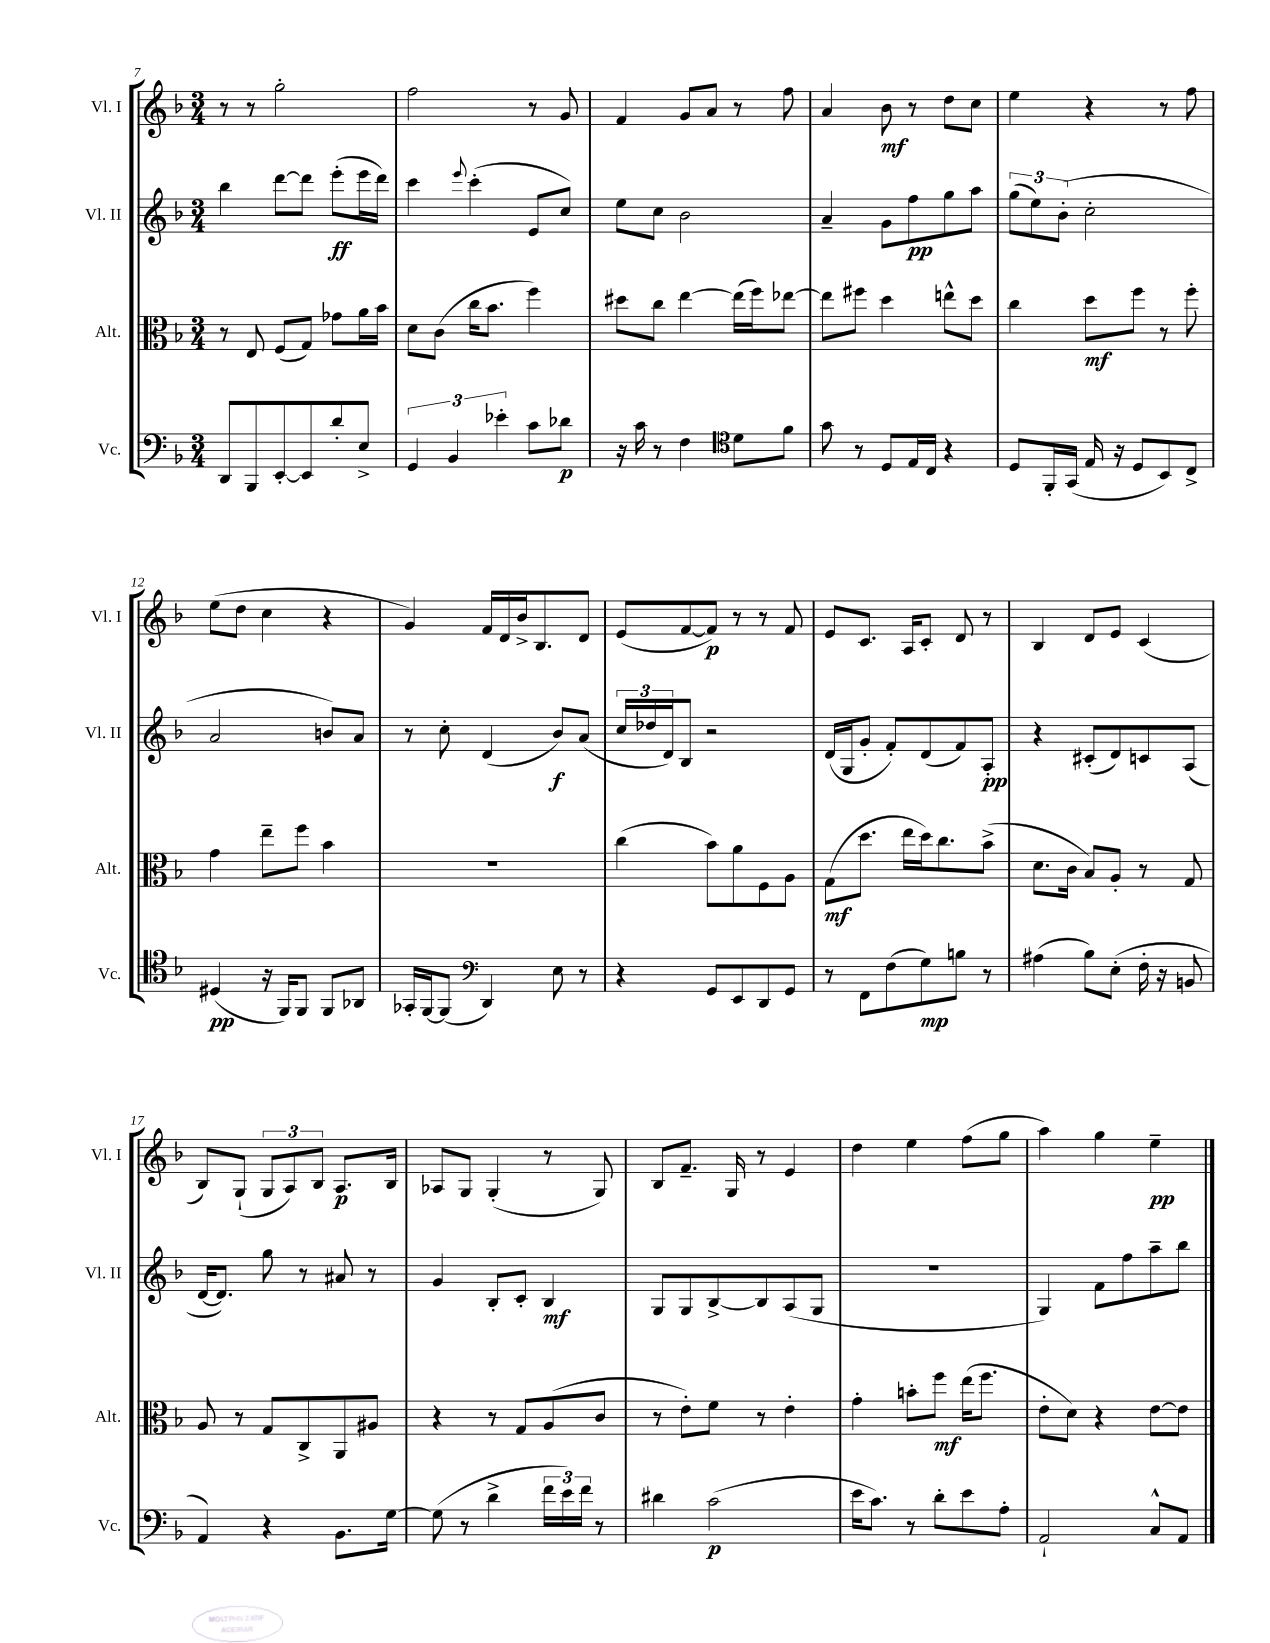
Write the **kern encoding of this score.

**kern	**kern	**kern	**kern
*staff4	*staff3	*staff2	*staff1
*clefF4	*clefC3	*clefG2	*clefG2
*k[b-]	*k[b-]	*k[b-]	*k[b-]
*M3/4	*M3/4	*M3/4	*M3/4
8DD	8r	4bb-	8r
8BBB-	8E	.	8r
[8EE'	(8F	[8ddd	2gg'
8EE]	8G)	8ddd]	.
8d'	8g-	(8eee'	.
8E^	16a	16eee	.
.	16b-	16ddd)	.
=	=	=	=
6GG	8d	4ccc	2ff
.	(8c	.	.
6BB-	.	.	.
.	.	8qqeee	.
.	16cc	(4ccc'	.
.	8.b-	.	.
6e-'	.	.	.
8c	4ff)	8e	8r
8d-	.	8cc)	8g
=	=	=	=
16r	8dd#	8ee	4f
16c	.	.	.
8r	8cc	8cc	.
4F	[4ee	2b-	8g
.	.	.	8a
*clefC4	*	*	*
8d	(16ee]	.	8r
.	16ff)	.	.
8f	[8ee-	.	8ff
=	=	=	=
8g	8ee-]	4a~	4a
8r	8ff#	.	.
8D	4dd	8g	8b-
16E	.	8ff	8r
16C	.	.	.
4r	8ee^^	8gg	8dd
.	8dd	8aa	8cc
=	=	=	=
8D	4cc	(12gg	4ee
.	.	12ee)	.
16FF'	.	.	.
.	.	(12b-'	.
(16GG	.	.	.
16E	8dd	2cc'	4r
16r	.	.	.
8D	8ff	.	.
8BB-)	8r	.	8r
8C^	8ff'	.	8ff
=	=	=	=
(4D#	4g	2a	(8ee
.	.	.	8dd
16r	8ee~	.	4cc
16FF)	.	.	.
8FF	8ff	.	.
8FF	4b-	8b)	4r
8AA-	.	8a	.
=	=	=	=
16GG-'	2.r	8r	4g)
[16FF	.	.	.
(8FF]	.	8cc'	.
*clefF4	*	*	*
4DD)	.	(4d	16f
.	.	.	16d
.	.	.	16b-^
.	.	.	8.B-
8E	.	8b-)	.
8r	.	(8a	8d
=	=	=	=
4r	(4cc	24cc	(8e
.	.	24dd-	.
.	.	24d)	.
.	.	8B-	[8f
8GG	8b-)	2r	8f])
8EE	8a	.	8r
8DD	8F	.	8r
8GG	8A	.	8f
=	=	=	=
8r	(8G	(16d	8e
.	.	16G	.
8FF	8.dd	8g'	8.c
(8F	.	8f')	.
.	16ee	.	16A
8G)	16dd)	(8d	8c'
.	8.cc	.	.
8B	.	8f)	8d
8r	(8b-^	8A'	8r
=	=	=	=
(4A#	8.d	4r	4B-
.	16c	.	.
8B-)	8B-)	(8c#'	8d
(8E'	8A'	8d)	8e
16F'	8r	8c	(4c
16r	.	.	.
8BB	8G	(8A	.
=	=	=	=
4AA)	8A	[16d	8B-)
.	.	8.d])	.
.	8r	.	(8G`
4r	8G	8gg	12G
.	.	.	12A)
.	8C^	8r	.
.	.	.	12B-
8.BB-	8AA	8a#	8.A
.	8A#	8r	.
[16G	.	.	16B-
=	=	=	=
(8G]	4r	4g	8A-
8r	.	.	8G
4d^	8r	8B-'	(4G'
.	8G	8c'	.
24f	(8A	4B-	8r
24e)	.	.	.
24f	.	.	.
8r	8c	.	8G)
=	=	=	=
4d#	8r	8G	8B-
.	8e')	8G	8.f~
(2c	8f	[8B-^	.
.	.	.	16G
.	8r	8B-]	8r
.	4e'	(8A	4e
.	.	8G	.
=	=	=	=
16e	4g'	2.r	4dd
8.c)	.	.	.
8r	8b'	.	4ee
8d'	8ff	.	.
8e	(16ee	.	(8ff
.	8.ff	.	.
8A'	.	.	8gg
=	=	=	=
2AA`	8e'	4G)	4aa)
.	8d)	.	.
.	4r	8f	4gg
.	.	8ff	.
8C^^	[8e	8aa~	4ee~
8AA	8e]	8bb-	.
==	==	==	==
*-	*-	*-	*-
